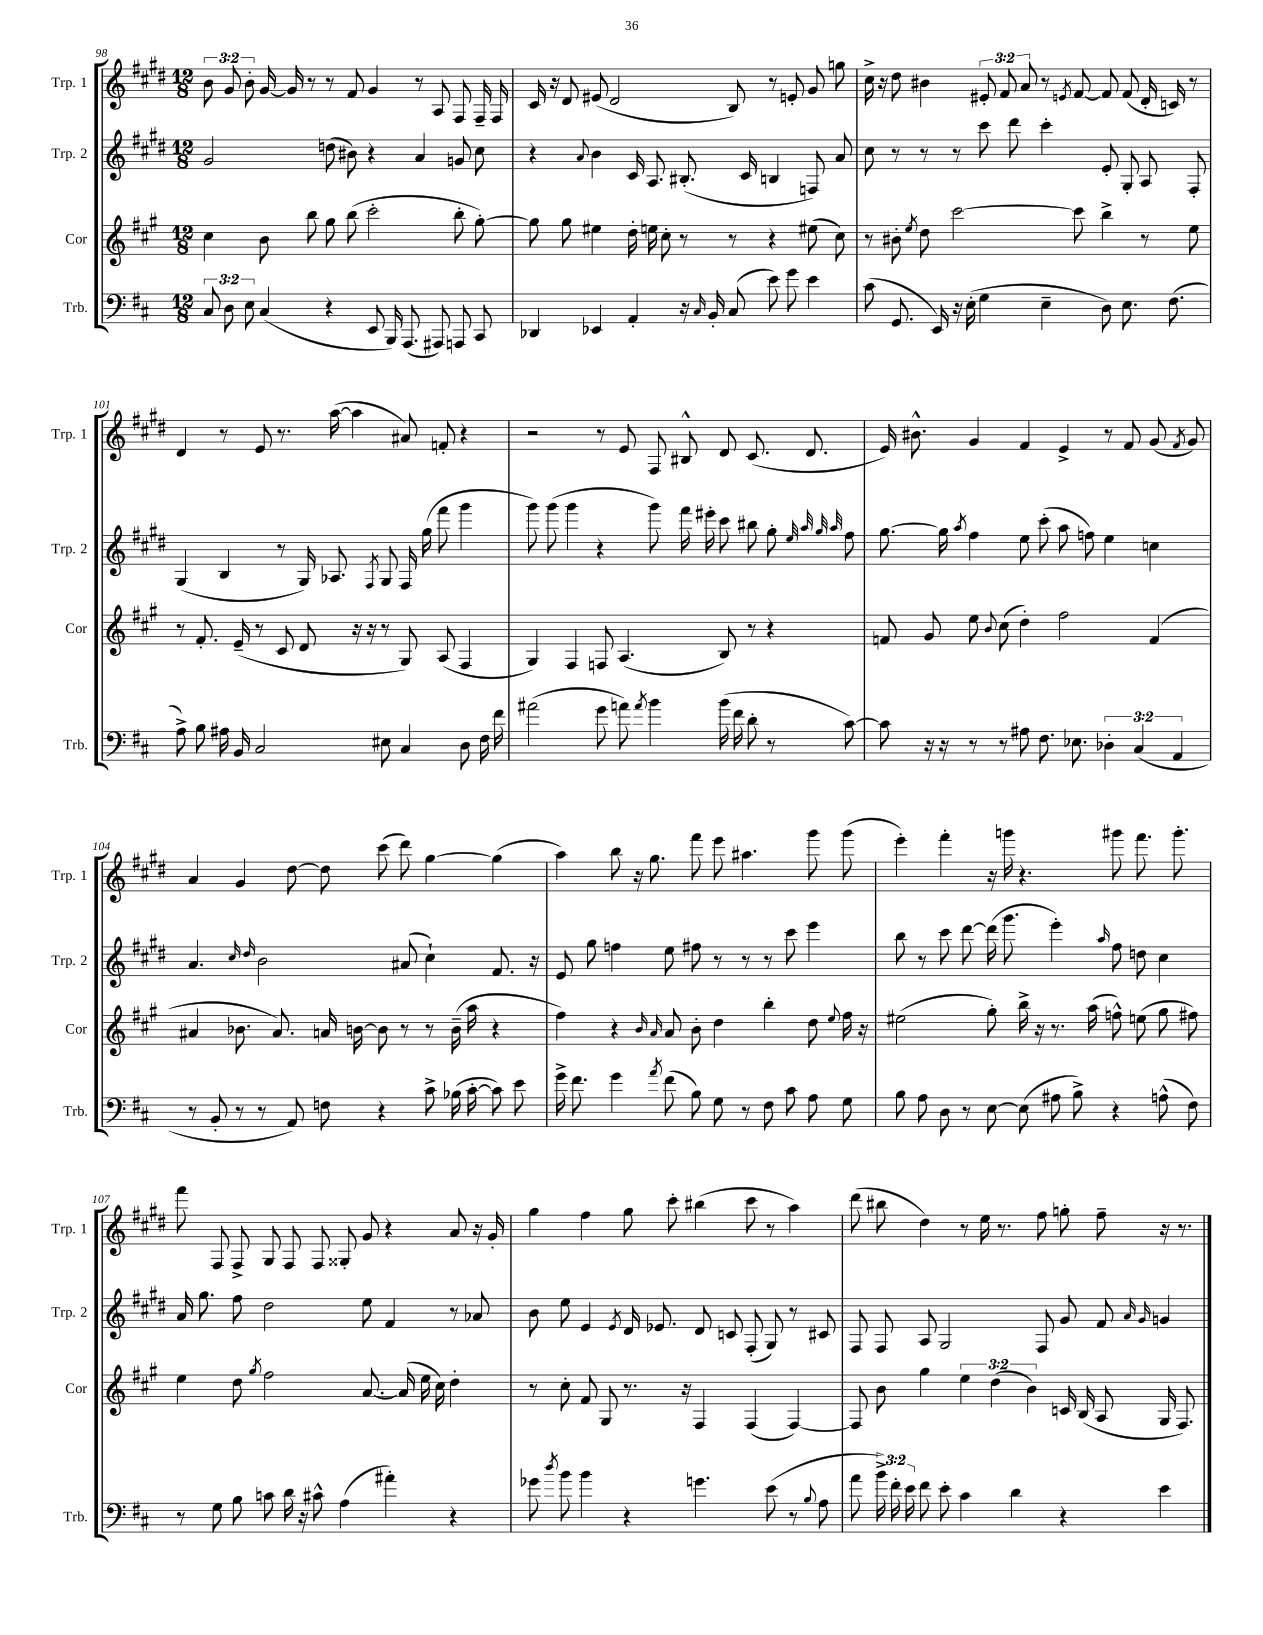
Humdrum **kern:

**kern	**kern	**kern	**kern
*part4	*part3	*part2	*part1
*staff4	*staff3	*staff2	*staff1
*I"Trb.	*I"Cor	*I"Trp. 2	*I"Trp. 1
*I'Trb.	*I'Cor	*I'Trp. 2	*I'Trp. 1
*clefF4	*clefG2	*clefG2	*clefG2
*k[f#c#]	*k[f#c#g#]	*k[f#c#g#d#]	*k[f#c#g#d#]
*M12/8	*M12/8	*M12/8	*M12/8
=98	=98	=98	=98
12C#/	4cc#\	2g#/	12b\
12D\	.	.	12g#/
12E\	.	.	12b'\
(4C#/	8b\	.	[16g#/
.	.	.	16g#/]
.	8bb\	.	8r
4r	8gg#\	(8ddn\	8r
.	(8bb\	8b#X\)	8f#/
8EE/	2ccc#'\	4r	4g#/
16BBB/)	.	.	.
(8.AAA/	.	.	.
.	.	4a/	8r
8AAA#X/)	.	.	8A/
8AAAn/	8bb'\	8gn/	8F#/
8CC#/	[8gg#'\)	8cc#\	16F#~/
.	.	.	16F#/
=99	=99	=99	=99
4DD-X/	8gg#\]	4r	16c#/
.	.	.	16r
.	8gg#\	.	8d#/
.	.	8qqa/	.
4EE-X/	4ee#X\	4b\	(8e#X/
.	.	.	2d#/
4AA'/	16dd'\	16c#/	.
.	16een\	8.A/	.
.	8cc#'\	.	.
16r	8r	(8.B#X'/	.
16qqC#/	.	.	.
16BB'/	.	.	.
(8C#/	8r	.	8B/)
.	.	16c#/	.
8e\)	4r	4Bn/	8r
8g\	.	.	8en'/
4e\	(8ee#X\	8Fn/)	8g#/
.	8cc#\)	8a/	8ggn\
=100	=100	=100	=100
(8c#\	8r	8cc#\	16cc#^\
.	.	.	16r
8.GG/	8b#X'\	8r	8dd#\
.	8qee/	.	.
.	8dd\	8r	4b#X\
16EE/)	.	.	.
16r	[2ccc#\	8r	.
(16E'\	.	.	.
4G\	.	8ccc#\	12e#X'/
.	.	.	12f#/
.	.	8ddd#\	.
.	.	.	12a/
4E~\	.	4ccc#'\	8r
.	.	.	8qen/
.	8ccc#\]	.	[8f#/
8D\)	4bb^\	8e'/	8f#/]
8.E\	.	8G#'/	(8f#/
.	8r	8A/	16d#'/
(8.F#\	.	.	16cn/)
.	8ee\	8F#'/	8r
!!LO:LB:g=z
=101	=101	=101	=101
8A^\)	8r	(4G#/	4d#/
8B\	8.f#'/	.	.
16A#X\	.	4B/	8r
16BB/	(16e~/	.	.
2C#/	8r	.	8e/
.	8c#/	8r	8.r
.	8d/	16G#/)	.
.	.	8.A-X/	([16aa\
.	16r	.	4aa\]
.	16r	.	.
.	.	8qF#/	.
8E#X\	8r	8G#/	.
4C#/	8G#/)	16F#/	8a#X/)
.	.	(16gg#\	.
.	(8A/	8fff#\	8fn'/
8D\	4F#/	4ggg#\	4r
16F#\	.	.	.
16f#\	.	.	.
=102	=102	=102	=102
(2a#X\	4G#/)	8ggg#\)	2r
.	.	(8ggg#\	.
.	4F#/	4ggg#\	.
8g\	8Fn/	4r	8r
8an\)	(4.A/	.	8e/
8qa/	.	.	.
4b\	.	8ggg#\)	8F#/
.	.	16fff#\	8B#X^^/
.	.	16eee#X'\	.
(16b\	8B/)	8ccc#\	8d#/
16f#\	.	.	.
8d'\	8r	8bb#X\	(8.c#/
8r	4r	8gg#'\	.
.	.	.	8.d#/
.	.	32qqee/	.
.	.	32qqaa/	.
.	.	32qqgg#/	.
.	.	32qqaa/	.
[8c#\)	.	8ff#\	.
=103	=103	=103	=103
8c#\]	8fn/	[8.gg#\	16e/)
.	.	.	8.b#X^^\
16r	8g#/	.	.
16r	.	16gg#\]	.
.	.	8qaa/	.
8r	8ee\	4ff#\	4g#/
.	8qqb/	.	.
8r	(8cc#\	.	.
8A#X\	4dd'\)	8ee\	4f#/
8.F#\	.	(8ccc#'\	.
.	2ff#\	8aa\	4e^/
8.E-X\	.	.	.
.	.	8ffn\)	.
6D-X'\	.	4ee\	8r
.	.	.	8f#/
(6C#/	.	.	.
.	(4f/	4ccn\	(8g#/
6AA/	.	.	.
.	.	.	8qf#/
.	.	.	8g#/)
!!LO:LB:g=z
=104	=104	=104	=104
8r	4a#X/	4.a/	4a/
8BB'/	.	.	.
8r	8.b-X\	.	4g#/
.	.	16qqcc#/	.
.	.	16qqdd#/	.
8r	.	2b\	.
.	8.a#/)	.	.
8AA/)	.	.	[8dd#\
8Fn\	16an/	.	8dd#\]
.	[16bn\	.	.
4r	8b\]	.	(8ccc#\
.	8r	(8a#X/	8ddd#\)
8c#^\	8r	4cc#`\)	[4gg#\
(16B-X\	(16b~\	.	.
[16c#'\	16aa\	.	.
8c#\])	4r	8.f#/	(4gg#\]
8e\	.	.	.
.	.	16r	.
=105	=105	=105	=105
16g^\	4ff#\)	8e/	4aa\)
8.f#\	.	.	.
.	.	8gg#\	.
4g\	4r	4ffn\	8bb\
.	.	.	16r
.	.	.	8.gg#\
.	16qqb/	.	.
8qa/	16qqa/	.	.
(8f#\	8a/	8ee\	.
8B\)	8b'\	8ff#X\	8fff#\
8G\	4dd\	8r	8eee\
8r	.	8r	4.aa#X\
8F#\	4bb'\	8r	.
8c#\	.	8ccc#\	.
8A\	8dd\	4eee\	8ggg#\
.	8qqee/	.	.
8G\	16ff#\	.	(8ggg#\
.	16r	.	.
=106	=106	=106	=106
8B\	(2ee#X\	8bb\	4eee'\)
8A\	.	8r	.
8D\	.	8ccc#\	4fff#'\
8r	.	[8ddd#\	.
[8E\	8gg#'\)	(16ddd#\]	16r
.	.	8.ggg#\	16gggn\
(8E\]	16bb^\	.	4.r
.	16r	.	.
8A#X\	8.r	4eee'\)	.
8B^\)	.	.	.
.	(16aa\	.	.
.	.	16qqaa/	.
4r	8ffn^^\)	8ff#\	8ggg#X\
.	(8een\	8ddn\	8.fff#\
(8An^^\	8gg#\	4cc#\	.
.	.	.	8.ggg#'\
8F#\)	8ff#X\)	.	.
!!LO:LB:g=z
=107	=107	=107	=107
8r	4ee\	16a/	8fff#\
.	.	8.gg#\	.
8G\	.	.	8F#/
8B\	8dd\	8ff#\	8F#^/
.	8qgg#/	.	.
8cn\	2ff#\	2dd#\	8G#/
16d\	.	.	8F#/
16r	.	.	.
8c#X^^\	.	.	8F#/
(4A\	.	.	8G##X'/
.	[8.a/	8ee\	8g#/
4a#X'\)	.	4f#/	4r
.	(16a/]	.	.
.	16ee\	.	.
.	16cc#\)	.	.
4r	4dd'\	8r	8a/
.	.	8a-X/	16r
.	.	.	16g#'/
=108	=108	=108	=108
8g-X\	8r	8b\	4gg#\
8qdd/	.	.	.
8b\	8cc#'\	8ee\	.
4b\	8f#/	4e/	4ff#\
.	8G#/	.	.
.	.	8qe/	.
4r	8.r	16d#/	8gg#\
.	.	8.e-X/	.
.	.	.	8ccc#'\
.	16r	.	.
4.gn\	4F#/	8d#/	(4bb#X\
.	.	8cn/	.
.	(4F#/	(8F#'/	8ccc#\
(8e\	.	8G#/)	8r
8r	[4F#/)	8r	4aa\)
8qqB/	.	.	.
8A\	.	8c#X/	.
=109	=109	=109	=109
8a\	8F#/]	8F#/	(8ddd#\
24b^\)	8b\	8F#/	8bb#X\
24f#'\	.	.	.
24e\	.	.	.
8f#\	4gg#\	8A/	4dd#\)
8e'\	.	2G#/	.
4c#\	6ee\	.	8r
.	.	.	16ee\
.	(6dd\	.	.
.	.	.	8.r
4d\	.	.	.
.	6b\)	.	.
.	.	8F#/	8ff#\
4r	16cn/	8g#/	8ggn'\
.	(16B/	.	.
.	8A/	8f#/	8ff#~\
.	.	16qqa/	.
.	.	16qqg#/	.
4e\	16G#/	4gn/	16r
.	8.F#/)	.	8.r
==	==	==	==
*-	*-	*-	*-
